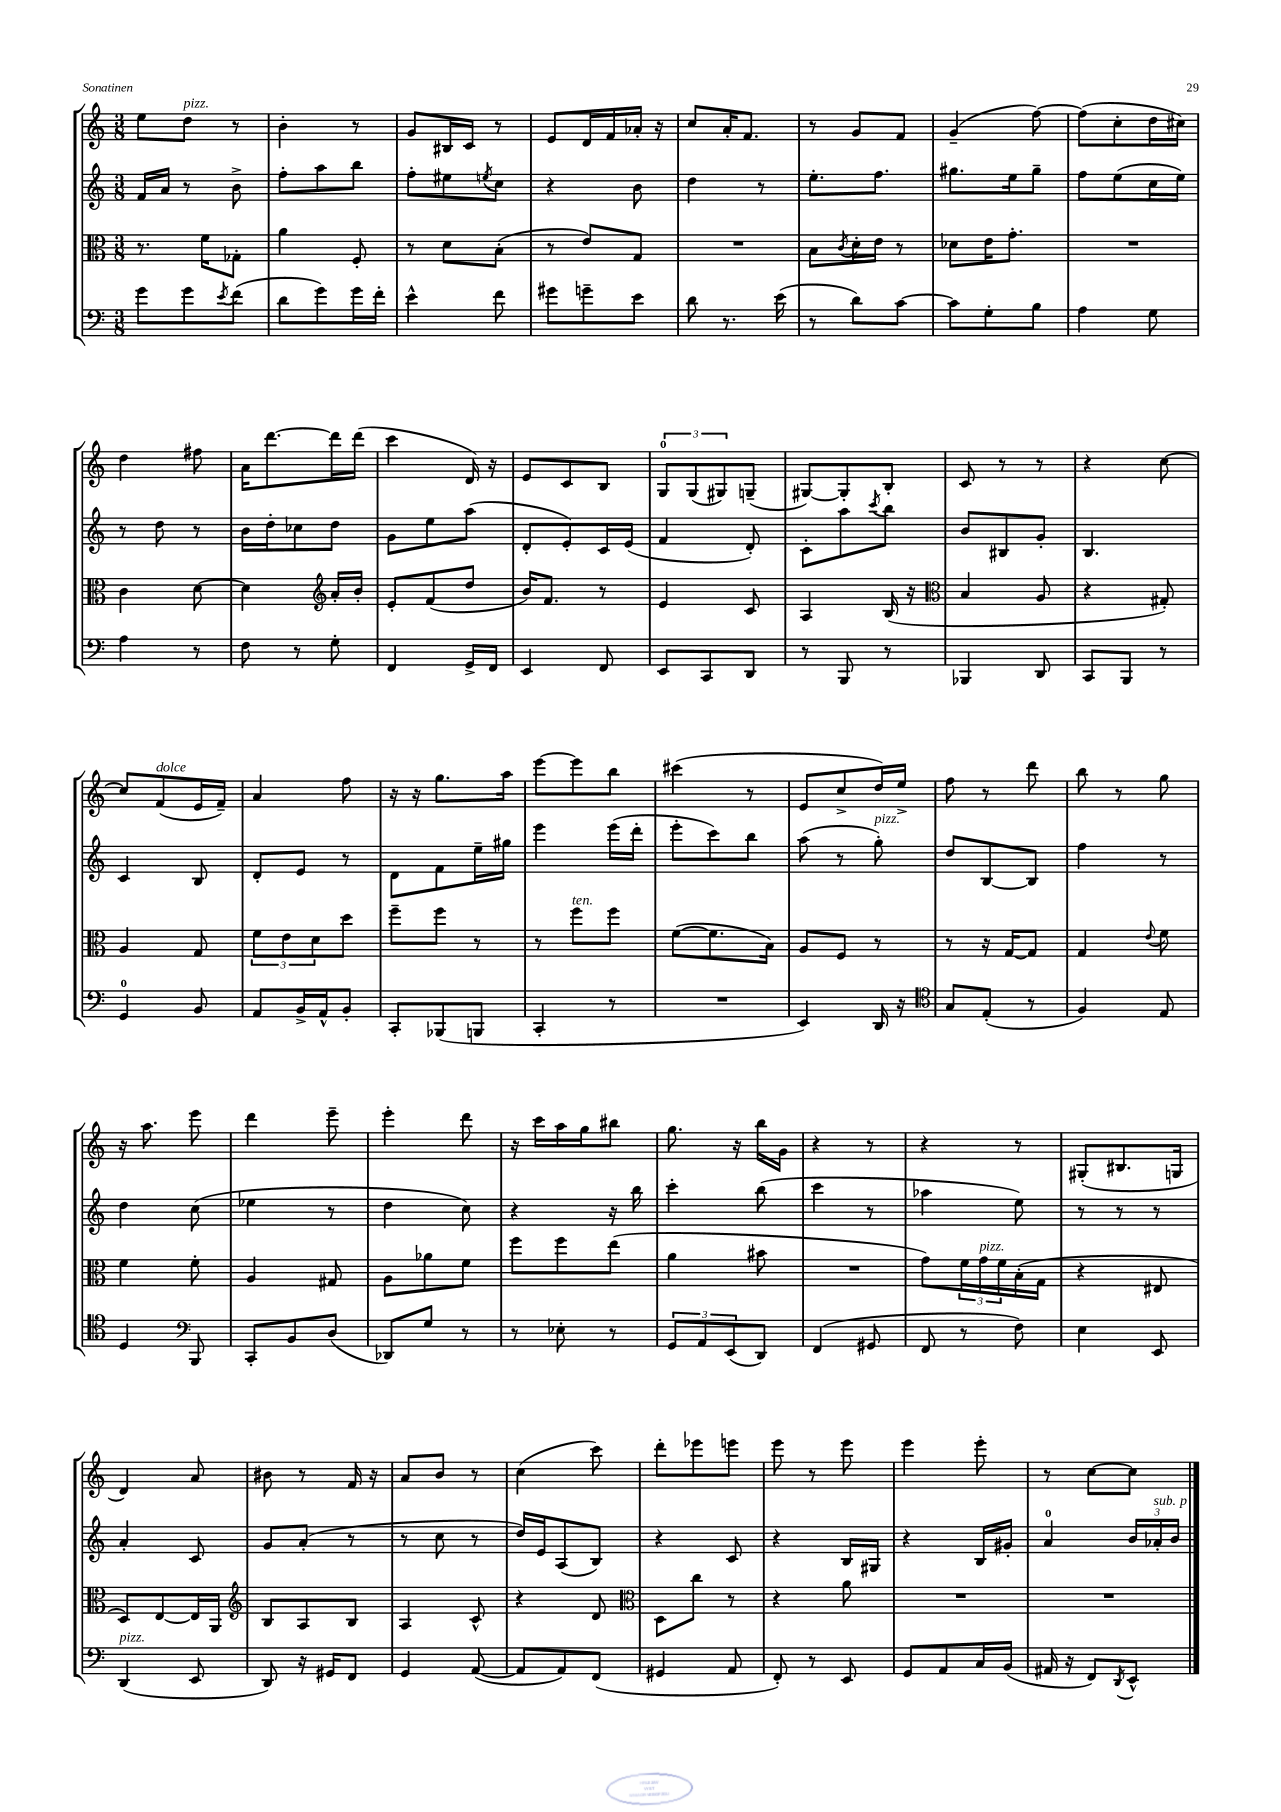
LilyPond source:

<<
\new StaffGroup <<
\new Staff = "s0" {
    \clef treble \key c \major \numericTimeSignature \time 3/8
    e''8 d''8^\markup { \italic "pizz." } r8 |
    b'4-. r8 |
    g'8 bis16 c'16 r8 |
    e'8 d'16 f'16 aes'16-. r16 |
    c''8 a'16-. f'8. |
    r8 g'8 f'8 |
    g'4--( f''8~) |
    f''8( c''8-. d''16 cis''16) |
    d''4 fis''8 |
    a'16 d'''8.~ d'''16 d'''16( |
    c'''4 d'16) r16 |
    e'8 c'8 b8 |
    \tuplet 3/2 { g8-0 g8( gis8) } g8--( |
    gis8~) gis8-. b8-. |
    c'8 r8 r8 |
    r4 c''8~ |
    c''8 f'8^\markup { \italic "dolce" }( e'16 f'16--) |
    a'4 f''8 |
    r16 r16 g''8. a''16 |
    e'''8~ e'''8 b''8 |
    cis'''4( r8 |
    e'8 c''8-> d''16) e''16-> |
    f''8 r8 d'''8 |
    b''8 r8 g''8 |
    r16 a''8. e'''8 |
    d'''4 e'''8-- |
    e'''4-. d'''8 |
    r16 c'''16 a''16 g''16 bis''8 |
    g''8. r16 b''16 g'16 |
    r4 r8 |
    r4 r8 |
    gis8-.( bis8. g16 |
    d'4) a'8 |
    bis'8 r8 f'16 r16 |
    a'8 b'8 r8 |
    c''4( c'''8) |
    d'''8-. ees'''8 e'''8 |
    e'''8 r8 e'''8 |
    e'''4 e'''8-. |
    r8 c''8~ c''8 \bar "|." |
}
\new Staff = "s1" {
    \clef treble \key c \major \numericTimeSignature \time 3/8
    f'16 a'16 r8 b'8-> |
    f''8-. a''8 b''8 |
    f''8-. eis''8 \acciaccatura { e''8 } c''8 |
    r4 b'8 |
    d''4 r8 |
    e''8.-. f''8. |
    gis''8. e''16 gis''8-- |
    f''8 e''8( c''16 e''16) |
    r8 d''8 r8 |
    b'16 d''16-. ces''8 d''8 |
    g'8 e''8 a''8( |
    d'8-. e'8-.) c'16 e'16( |
    f'4 d'8-.) |
    c'8-. a''8 \acciaccatura { c'''8 } b''8 |
    b'8 bis8 g'8-. |
    b4. |
    c'4 b8 |
    d'8-. e'8 r8 |
    d'8 f'8 e''16-- gis''16 |
    e'''4 e'''16( d'''16-. |
    e'''8-. c'''8) b''8 |
    a''8( r8 g''8-.^\markup { \italic "pizz." }) |
    d''8 b8~ b8 |
    f''4 r8 |
    d''4 c''8( |
    ees''4 r8 |
    d''4 c''8) |
    r4 r16 b''16 |
    c'''4-. b''8( |
    c'''4 r8 |
    aes''4 e''8) |
    r8 r8 r8 |
    a'4-. c'8 |
    g'8 a'8-.( r8 |
    r8 c''8 r8 |
    d''16) e'16 a8( b8) |
    r4 c'8 |
    r4 b16 gis16 |
    r4 b16 gis'16-. |
    a'4-0 \tuplet 3/2 { b'16 aes'16-.^\markup { \italic "sub. p" } b'16 } \bar "|." |
}
\new Staff = "s2" {
    \clef alto \key c \major \numericTimeSignature \time 3/8
    r8. f'16 ges8-. |
    a'4 f8-. |
    r8 d'8 b8-.( |
    r8 e'8) g8 |
    R4. |
    b8 \acciaccatura { c'8 } d'16-. e'16 r8 |
    des'8 e'16 g'8.-. |
    R4. |
    c'4 d'8~ |
    d'4 \clef treble a'16-. b'16-. |
    e'8-. f'8( d''8 |
    b'16) f'8. r8 |
    e'4 c'8 |
    a4 b16( r16 |
    \clef alto b4 a8 |
    r4 gis8-.) |
    a4 g8 |
    \tuplet 3/2 { f'8 e'8 d'8 } d''8 |
    f''8-- f''8 r8 |
    r8 f''8^\markup { \italic "ten." } f''8 |
    f'8~( f'8. b16) |
    a8 f8 r8 |
    r8 r16 g16~ g8 |
    g4 \appoggiatura { e'8 } f'8 |
    f'4 f'8-. |
    a4 gis8 |
    a8 aes'8 f'8 |
    f''8 f''8 e''8( |
    a'4 bis'8 |
    R4. |
    g'8) \tuplet 3/2 { f'16 g'16^\markup { \italic "pizz." } f'16 } b16-.( g16 |
    r4 eis8 |
    d8) e8~ e16 a,16 |
    \clef treble b8 a8 b8 |
    a4 c'8-^ |
    r4 d'8 |
    \clef alto d8 c''8 r8 |
    r4 a'8 |
    R4. |
    R4. \bar "|." |
}
\new Staff = "s3" {
    \clef bass \key c \major \numericTimeSignature \time 3/8
    g'8 g'8 \acciaccatura { e'8 } f'8( |
    d'8 g'8) g'16 f'16-. |
    e'4-^ f'8 |
    gis'8 g'8-- e'8 |
    d'8 r8. e'16( |
    r8 d'8) c'8~ |
    c'8 g8-. b8 |
    a4 g8 |
    a4 r8 |
    f8 r8 g8-. |
    f,4 g,16-> f,16 |
    e,4 f,8 |
    e,8 c,8 d,8 |
    r8 b,,8 r8 |
    bes,,4 d,8 |
    c,8 b,,8 r8 |
    g,4-0 b,8 |
    a,8 b,16-> a,16-^ b,8-. |
    c,8-. bes,,8( b,,8 |
    c,4-. r8 |
    R4. |
    e,4) d,16 r16 |
    \clef tenor g8 e8-.( r8 |
    f4) e8 |
    d4 \clef bass b,,8 |
    c,8-. b,8 d8( |
    des,8) g8 r8 |
    r8 ees8-. r8 |
    \tuplet 3/2 { g,8 a,8 e,8( } d,8) |
    f,4( gis,8 |
    f,8 r8 f8) |
    e4 e,8 |
    d,4^\markup { \italic "pizz." }( e,8 |
    d,8) r16 gis,16 f,8 |
    g,4 a,8~( |
    a,8 a,8) f,8( |
    gis,4 a,8 |
    f,8-.) r8 e,8 |
    g,8 a,8 c16 b,16( |
    ais,16 r16 f,8) \acciaccatura { d,8 } e,8-^ \bar "|." |
}
>>
>>
\layout { \context { \Score \remove "Bar_number_engraver" } }
